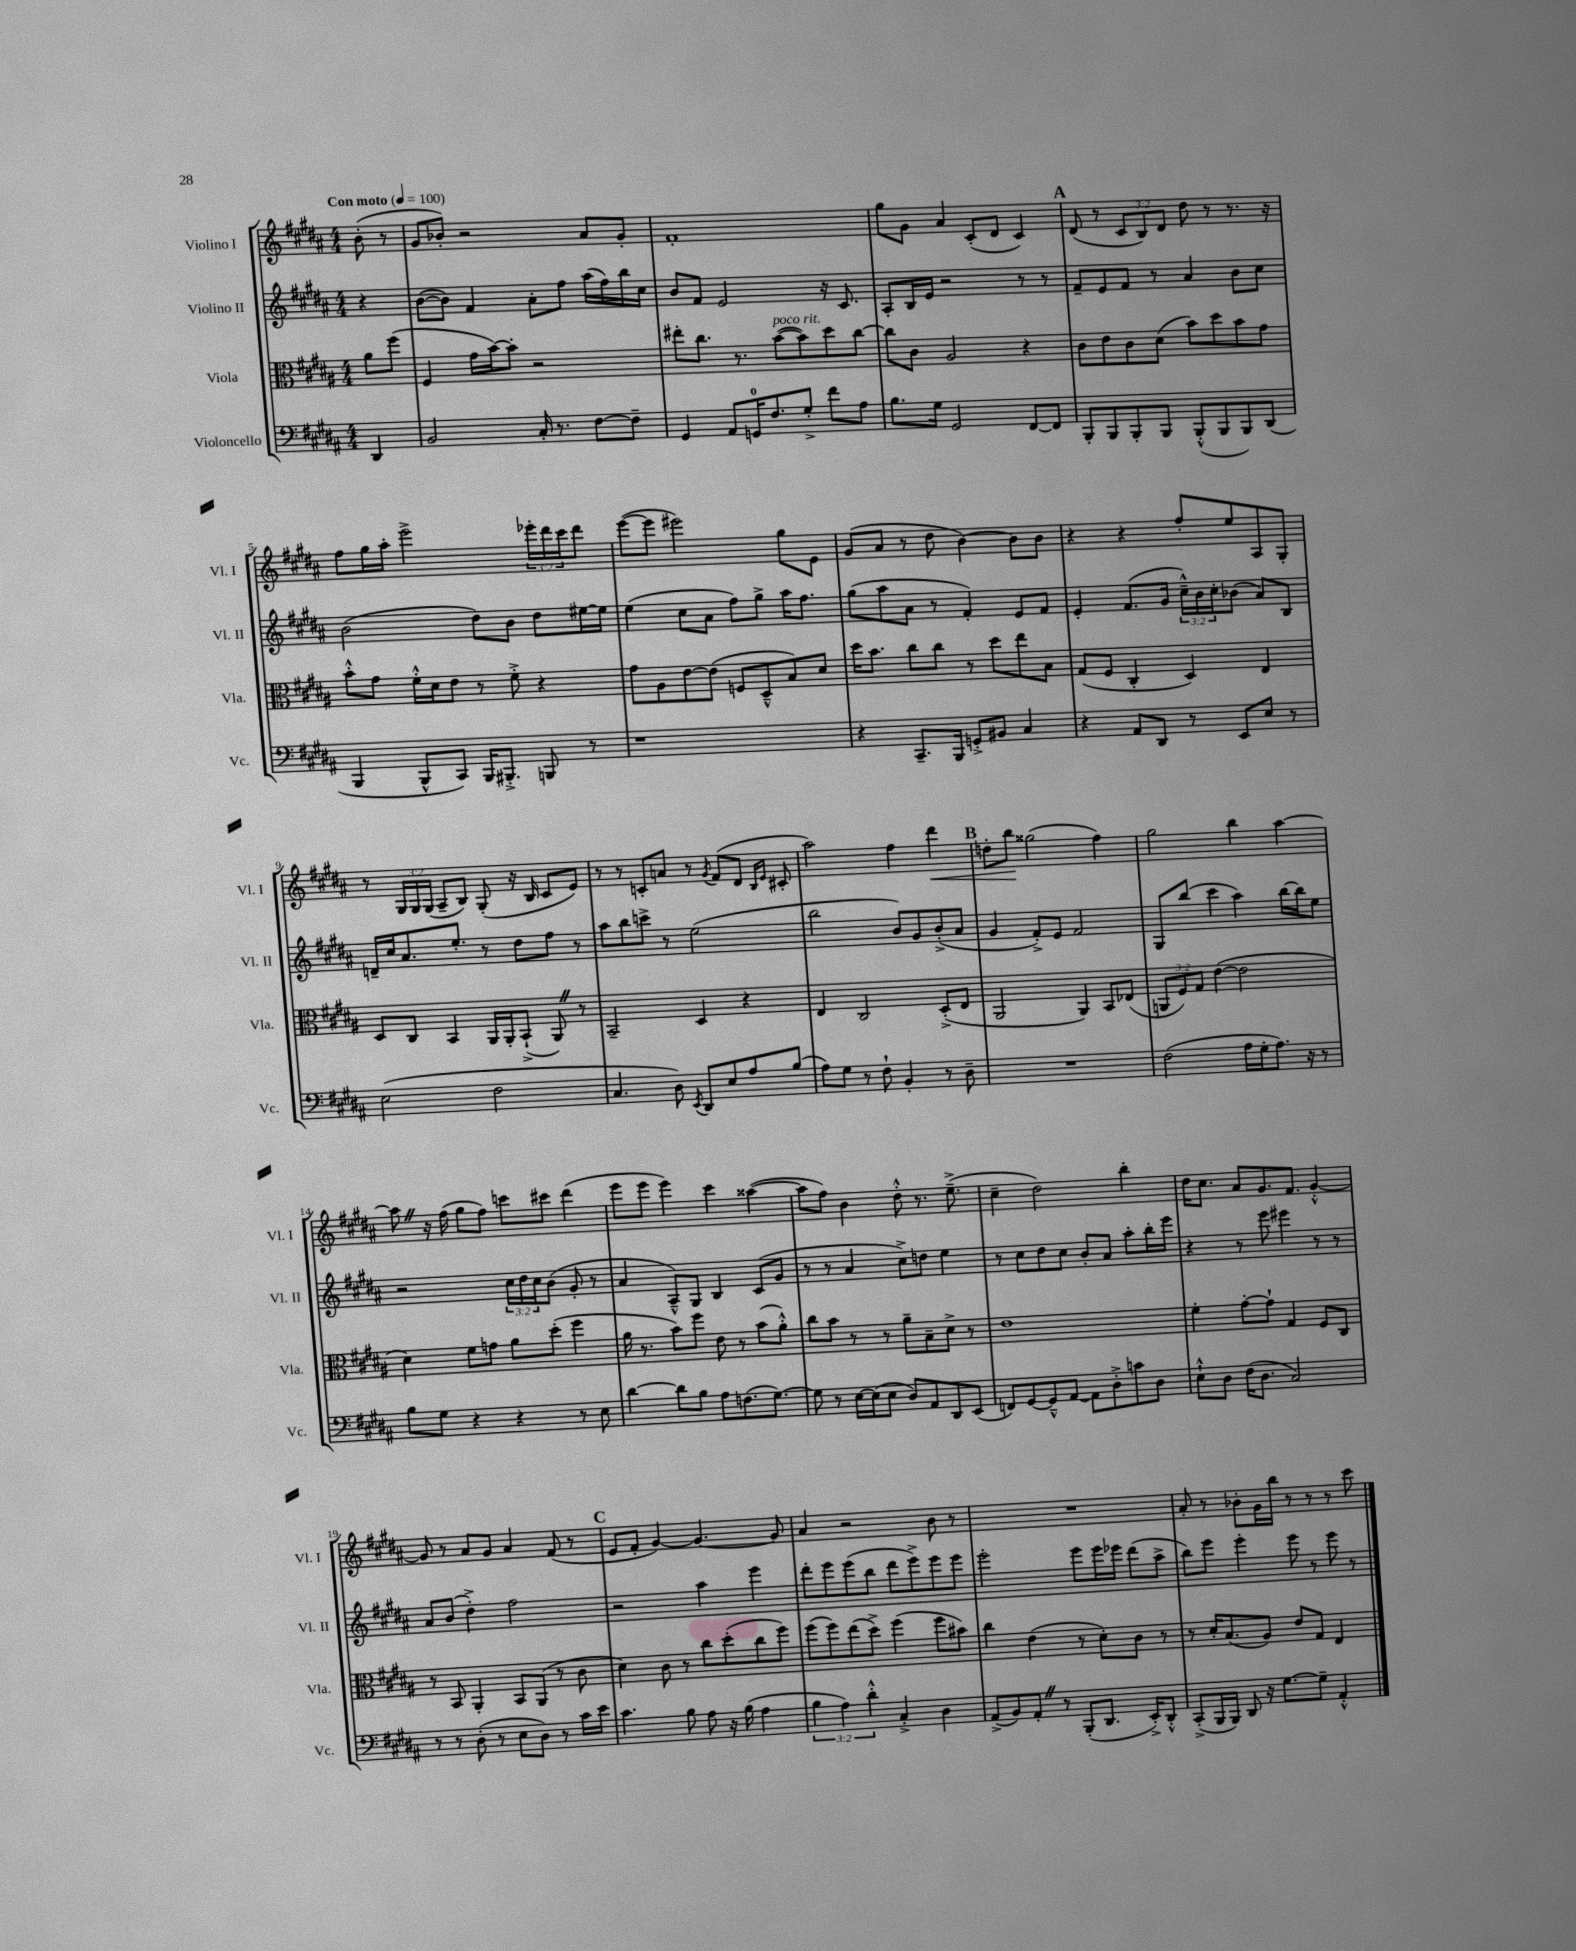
<<
\new StaffGroup <<
\new Staff = "s0" \with { instrumentName = "Violino I" shortInstrumentName = "Vl. I" } {
    \clef treble \key b \major \numericTimeSignature \time 4/4 \override Staff.TupletNumber.text = #tuplet-number::calc-fraction-text \partial 4 \tempo "Con moto" 4 = 100
    b'8-.( r8 |
    gis'8 bes'8-.) r2 ais'8 gis'8-. |
    fis'1-. |
    gis''8 gis'8 ais'4 cis'8-.( dis'8 cis'4) |
    \mark \markup { \bold "A" } dis'8( r8 \tuplet 3/2 { cis'8 b8) dis'8 } dis''8 r8 r8. r16 |
    fis''8 gis''16 ais''16-. e'''2-> \tuplet 3/2 { ees'''16-. dis'''16 cis'''16 } dis'''8 |
    e'''8~( e'''8 eis'''2) gis''8 e'8 |
    gis'8( ais'8 r8 dis''8 b'4~) b'8 b'8 |
    r4 r4 fis''8-. e''8 ais8 gis8-. |
    r8 \tuplet 3/2 { gis16 gis16 gis16( } ais8-- b8) gis8-.( r16 b16 cis'8 e'8) |
    r8 r8 c'8-. a'8 r8 \acciaccatura { gis'8 } fis'8( dis'8 \grace { b16 e'16 } cis'8-. |
    ais''2) fis''4 dis'''4\< |
    \mark \markup { \bold "B" } d''8-. b''8\! gisis''2( fis''4) |
    gis''2 b''4 ais''4~ |
    ais''8 \once \override BreathingSign.text = \markup { \musicglyph "scripts.caesura.straight" } \breathe r16 fis''16( gis''8 fis''8) c'''8 cis'''8 dis'''4( |
    e'''8 e'''8 e'''4) cis'''4 aisis''4~( |
    aisis''8 fis''8) b'4 dis''8-.-^ r8. e''8.--->( |
    cis''4-- dis''2) b''4-. |
    dis''16 cis''8. ais'8 gis'8. fis'8. gis'4~-.-^ |
    gis'8 r8 ais'8 gis'8 ais'4 fis'8( r8 |
    \mark \markup { \bold "C" } e'8 fis'8-. gis'4~) gis'4.~ gis'8 |
    ais'4 r2 b'8 r8 |
    R1 |
    ais'8-. r8 bes'8-. gis'16 b''16 r8 r8 r8 cis'''8 \bar "|." |
}
\new Staff = "s1" \with { instrumentName = "Violino II" shortInstrumentName = "Vl. II" } {
    \clef treble \key b \major \numericTimeSignature \time 4/4 \override Staff.TupletNumber.text = #tuplet-number::calc-fraction-text \partial 4
    r4 |
    b'8~( b'8) fis'4 ais'8-. fis''8 ais''16( fis''16) b''16 cis''16 |
    b'8 fis'8 e'2 r16 cis'8. |
    ais8-. b16 e'16 r2 r8 r8 |
    \mark \markup { \bold "A" } fis'8-- e'8 fis'8 r8 ais'4 b'8 cis''8 |
    b'2( dis''8) b'8 dis''8 eis''16~ eis''16 |
    e''4( cis''8 ais'8 fis''8) gis''8-> ais''16 fis''8. |
    gis''8( ais''8 ais'8 r8 fis'4-.) e'8 fis'8 |
    e'4-. fis'8.( gis'16 \tuplet 3/2 { cis''16---^) b'16 cis''16-. } bes'8( ais'8) b8 |
    d'16-- cis''16 ais'8. e''8.-. r8 dis''8 fis''8 r8 |
    ais''8 b''8 c'''8-> r8 e''2( |
    b''2 b'8) gis'8 b'8-.->( ais'8 |
    \mark \markup { \bold "B" } gis'4 fis'8-.->) e'8 fis'2 |
    gis8 b''8( cis'''4 ais''4) b''16~ b''16 e''8 |
    r2 \tuplet 3/2 { cis''16 dis''16 cis''16 } b'8( gis'8-. r8 |
    ais'4 ais8---^) gis8 b4 cis'8( gis'8 |
    r8 r8 ais'4 cis''8->) d''8 e''4 |
    r8 cis''8 dis''8 cis''8 b'8-. ais'8 ais''8-. b''16-. e'''16 |
    r4 r8 e'''8 eis'''4 r8 r8 |
    ais'8 b'8( dis''4-.->) fis''2 |
    \mark \markup { \bold "C" } r2 ais''4 e'''4 |
    dis'''8-. e'''8 e'''8( b''8 dis'''8 e'''8->) e'''8 e'''8 |
    e'''2-. e'''8 e'''16 ees'''16 dis'''8( ais''8-> |
    b''8) e'''8 e'''4-. e'''8 r8 e'''8 r8 \bar "|." |
}
\new Staff = "s2" \with { instrumentName = "Viola" shortInstrumentName = "Vla." } {
    \clef alto \key b \major \numericTimeSignature \time 4/4 \override Staff.TupletNumber.text = #tuplet-number::calc-fraction-text \partial 4
    ais'8 fis''8( |
    fis4 gis'16 b'16~) b'8-. r2 |
    eis''8-. cis''8. r8. b'8~^\markup { \italic "poco rit." }( b'8) dis''8 cis''8~ |
    cis''8 cis'8 ais2 r4 |
    \mark \markup { \bold "A" } cis'8 e'8 cis'8 dis'8( b'8) dis''8 b'8 gis'8 |
    b'8-.-^ gis'8 fis'16-.-^ dis'16 e'8 r8 fis'8-.-> r4 |
    gis'8 ais8 e'8~ e'8( f8 dis8---^ b8) dis'8 |
    dis''16 b'8. cis''8 cis''8 r8 dis''8 e''8 b8 |
    gis8( fis8 cis4-. dis4) e4 |
    dis8 cis8 b,4 ais,16 ais,16-. b,8-!->( ais,8) \once \override BreathingSign.text = \markup { \musicglyph "scripts.caesura.straight" } \breathe r8 |
    b,2-- dis4 r4 |
    e4 cis2 dis8-.->( e8 |
    \mark \markup { \bold "B" } ais,2 ais,4) b,8 ees8( |
    \tuplet 3/2 { a,8 fis8) gis8 } e'4~( e'2 |
    dis'4) fis'8 g'8 ais'8 dis''8-.( fis''4 |
    ais'16 r8. b'8) fis''8 e'8 r8 b'8( ais'8-.-^) |
    cis''8 b'8 r8 r8 ais'8-- b8-- dis'8-> r8 |
    e'1 |
    fis'4-. gis'8~-. gis'8-! gis4 fis8 cis8 |
    r8 b,8 ais,4-. b,8 ais,8( r8 cis'8 |
    \mark \markup { \bold "C" } dis'4) cis'8 r8 cis''8 dis''8-.( cis''8 fis''8) |
    fis''8( fis''8) e''8( dis''8->) fis''4( fis''8 bis'8) |
    cis''4 e'4( r8 dis'8-.) cis'8 r8 |
    r8 dis'16-. b8.( ais8) e'8 gis8 e4 \bar "|." |
}
\new Staff = "s3" \with { instrumentName = "Violoncello" shortInstrumentName = "Vc." } {
    \clef bass \key b \major \numericTimeSignature \time 4/4 \override Staff.TupletNumber.text = #tuplet-number::calc-fraction-text \partial 4
    dis,4 |
    b,2 cis16-. r8. fis8~ fis8-- |
    gis,4 ais,8 g,16-0 fis8. gis8-.-> fis'8 ais8 |
    b8. gis16 gis,2 fis,8~ fis,8 |
    \mark \markup { \bold "A" } b,,8-. b,,8 b,,8-. b,,8 b,,8-.-^( b,,8 b,,8) dis,8( |
    b,,4 b,,8-^ cis,8) b,,16 bis,,8.-.-> b,,8 r8 |
    r1 |
    r4 cis,8.-- b,,16 g,8-.-> bis,8 cis4 |
    r4 ais,8 dis,8 r8 e,8 e8 r8 |
    e2( fis2 |
    cis4. dis8) \acciaccatura { e,8 } dis,8 e8 ais8 b8( |
    ais8) gis8 r8 fis8-! b,4-. r8 dis8-- |
    \mark \markup { \bold "B" } R1 |
    fis2( ais16 gis16-. ais8.) r16 r8 |
    b8 gis8 r4 r4 r8 e8 |
    dis'4~ dis'8 b8 ais8 f8.( gis8.~) |
    gis8 r8 e16~ e16( e8 dis8) ais,8 dis,8 e,8( |
    f,8) gis,8~ gis,8---^ ais,8~ ais,8 dis8-.-> c'8 dis8 |
    e8-!-^ dis8 fis16( dis8. cis2) |
    r8 r8 dis8-.( r8 e8 dis8) r8 cis'16 e'16 |
    \mark \markup { \bold "C" } cis'4. b8 ais8 r16 b16( ais4 |
    \tuplet 3/2 { b4 ais4) dis'4-.-^ } cis4-.-> dis4 |
    ais,8->( b,8) ais,8-. \once \override BreathingSign.text = \markup { \musicglyph "scripts.caesura.straight" } \breathe r8 b,,8-.( dis,8. e,16-.->) dis,8-.-^ |
    cis,8-.->( b,,16 b,,16) dis,8 r16 gis8.~ gis8-- ais,4-.-^ \bar "|." |
}
>>
>>
